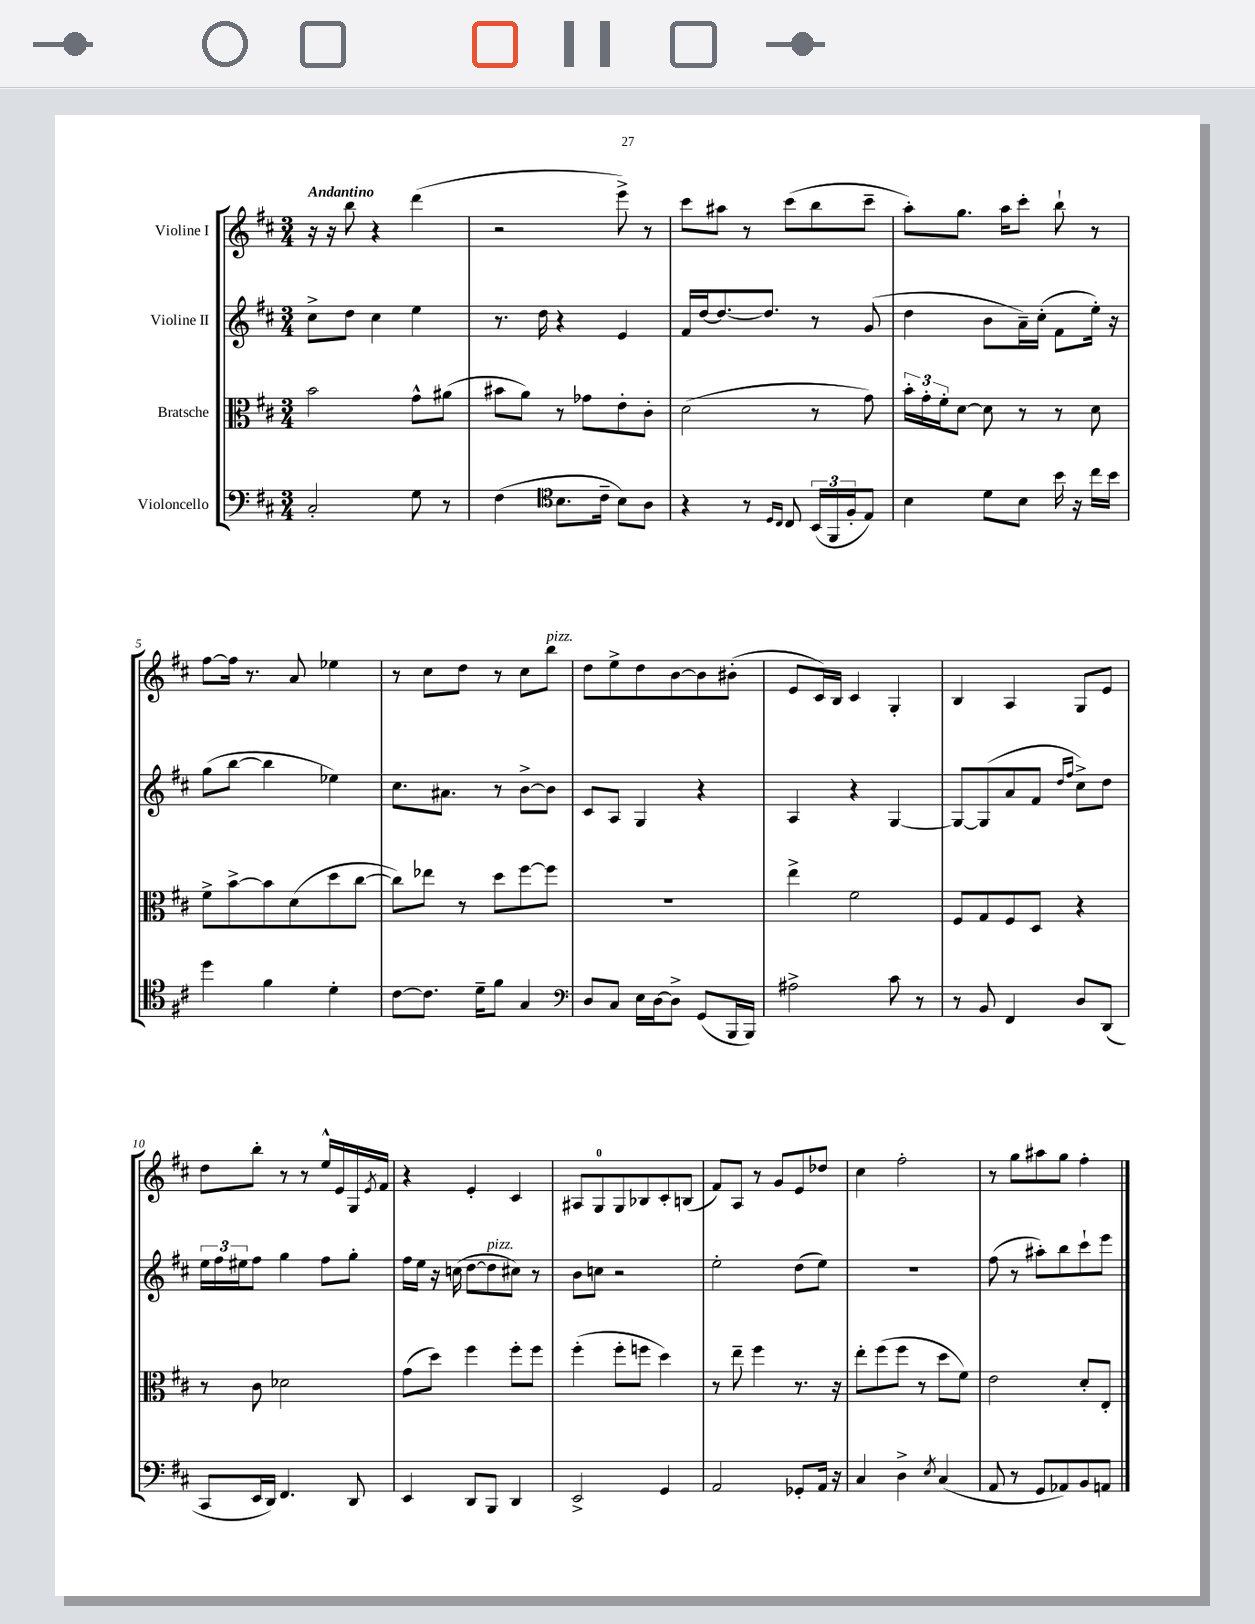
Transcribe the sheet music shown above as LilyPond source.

<<
\new StaffGroup <<
\new Staff = "s0" \with { instrumentName = "Violine I" } {
    \clef treble \key d \major \numericTimeSignature \time 3/4 \tempo "Andantino"
    r16 r16 b''8 r4 d'''4( |
    r2 e'''8->) r8 |
    cis'''8 ais''8 r8 cis'''8( b''8 cis'''8-- |
    a''8-.) g''8. a''16 cis'''8-. b''8-! r8 |
    fis''8~ fis''16 r8. a'8 ees''4 |
    r8 cis''8 d''8 r8 cis''8 b''8^\markup { \italic "pizz." } |
    d''8 e''8-> d''8 b'8~ b'8 bis'8-.( |
    e'8 cis'16) b16 cis'4 g4-. |
    b4 a4 g8 e'8 |
    d''8 b''8-. r8 r8 e''16-^ e'16 g16 \acciaccatura { e'8 } fis'16 |
    r4 e'4-. cis'4 |
    ais8 g8-0 g8 bes8 cis'8-. b8( |
    fis'8) a8 r8 g'8 e'8 des''8 |
    cis''4 fis''2-. |
    r8 g''8 ais''8 g''8 fis''4-. \bar "|." |
}
\new Staff = "s1" \with { instrumentName = "Violine II" } {
    \clef treble \key d \major \numericTimeSignature \time 3/4
    cis''8-> d''8 cis''4 e''4 |
    r8. d''16 r4 e'4 |
    fis'16 d''16~ d''8.~ d''8. r8 g'8( |
    d''4 b'8 a'16--) cis''16-.( fis'8 e''16-.) r16 |
    g''8( b''8~ b''4 ees''4) |
    cis''8. ais'8. r8 b'8~-> b'8 |
    cis'8 a8 g4 r4 |
    a4 r4 g4~ |
    g8~ g8( a'8 fis'8 \grace { d''16 fis''16 } cis''8->) d''8 |
    \tuplet 3/2 { e''16 fis''16 eis''16 } fis''8 g''4 fis''8 g''8-. |
    fis''16 e''16 r16 c''16( d''8~ d''8^\markup { \italic "pizz." } cis''8) r8 |
    b'8 c''8 r2 |
    e''2-. d''8( e''8) |
    R2. |
    fis''8( r8 ais''8-.) b''8 cis'''8-! e'''8 \bar "|." |
}
\new Staff = "s2" \with { instrumentName = "Bratsche" } {
    \clef alto \key d \major \numericTimeSignature \time 3/4
    b'2 g'8-^ ais'8( |
    bis'8 a'8) r8 ges'8 e'8-. cis'8-. |
    d'2( r8 g'8) |
    \tuplet 3/2 { b'16-. g'16-. fis'16-. } d'8~ d'8 r8 r8 d'8 |
    fis'8-> b'8~-> b'8 d'8( d''8 cis''8~ |
    cis''8) ees''8 r8 d''8 fis''8~ fis''8 |
    R2. |
    e''4-> fis'2 |
    fis8 g8 fis8 d8 r4 |
    r8 cis'8 des'2 |
    g'8( d''8) fis''4 fis''8-. fis''8 |
    fis''4-.( fis''8-. f''8 d''4) |
    r8 e''8-- fis''4 r8. r16 |
    e''8-. fis''8( fis''8 r8 d''8 fis'8) |
    e'2 d'8-. e8-. \bar "|." |
}
\new Staff = "s3" \with { instrumentName = "Violoncello" } {
    \clef bass \key d \major \numericTimeSignature \time 3/4
    cis2-. g8 r8 |
    fis4( \clef tenor b8. cis'16-- b8) a8 |
    r4 r8 \grace { d16 cis16 } cis8 \tuplet 3/2 { b,16( fis,16 fis16-. } e8) |
    b4 d'8 b8 b'16 r16 cis''16 b'16 |
    d''4 fis'4 d'4-. |
    cis'8~ cis'8. d'16-- fis'8 g4 |
    \clef bass d8 cis8 e16 d16~ d8-> g,8( b,,16 b,,16) |
    ais2-> cis'8 r8 |
    r8 b,8 fis,4 d8 d,8( |
    cis,8 e,16 d,16) fis,4. d,8 |
    e,4 d,8 b,,8 d,4 |
    e,2-> g,4 |
    a,2 ges,8-. a,16 r16 |
    cis4 d4-> \acciaccatura { e8 } cis4( |
    a,8 r8 g,8 aes,8) b,8 a,8 \bar "|." |
}
>>
>>
